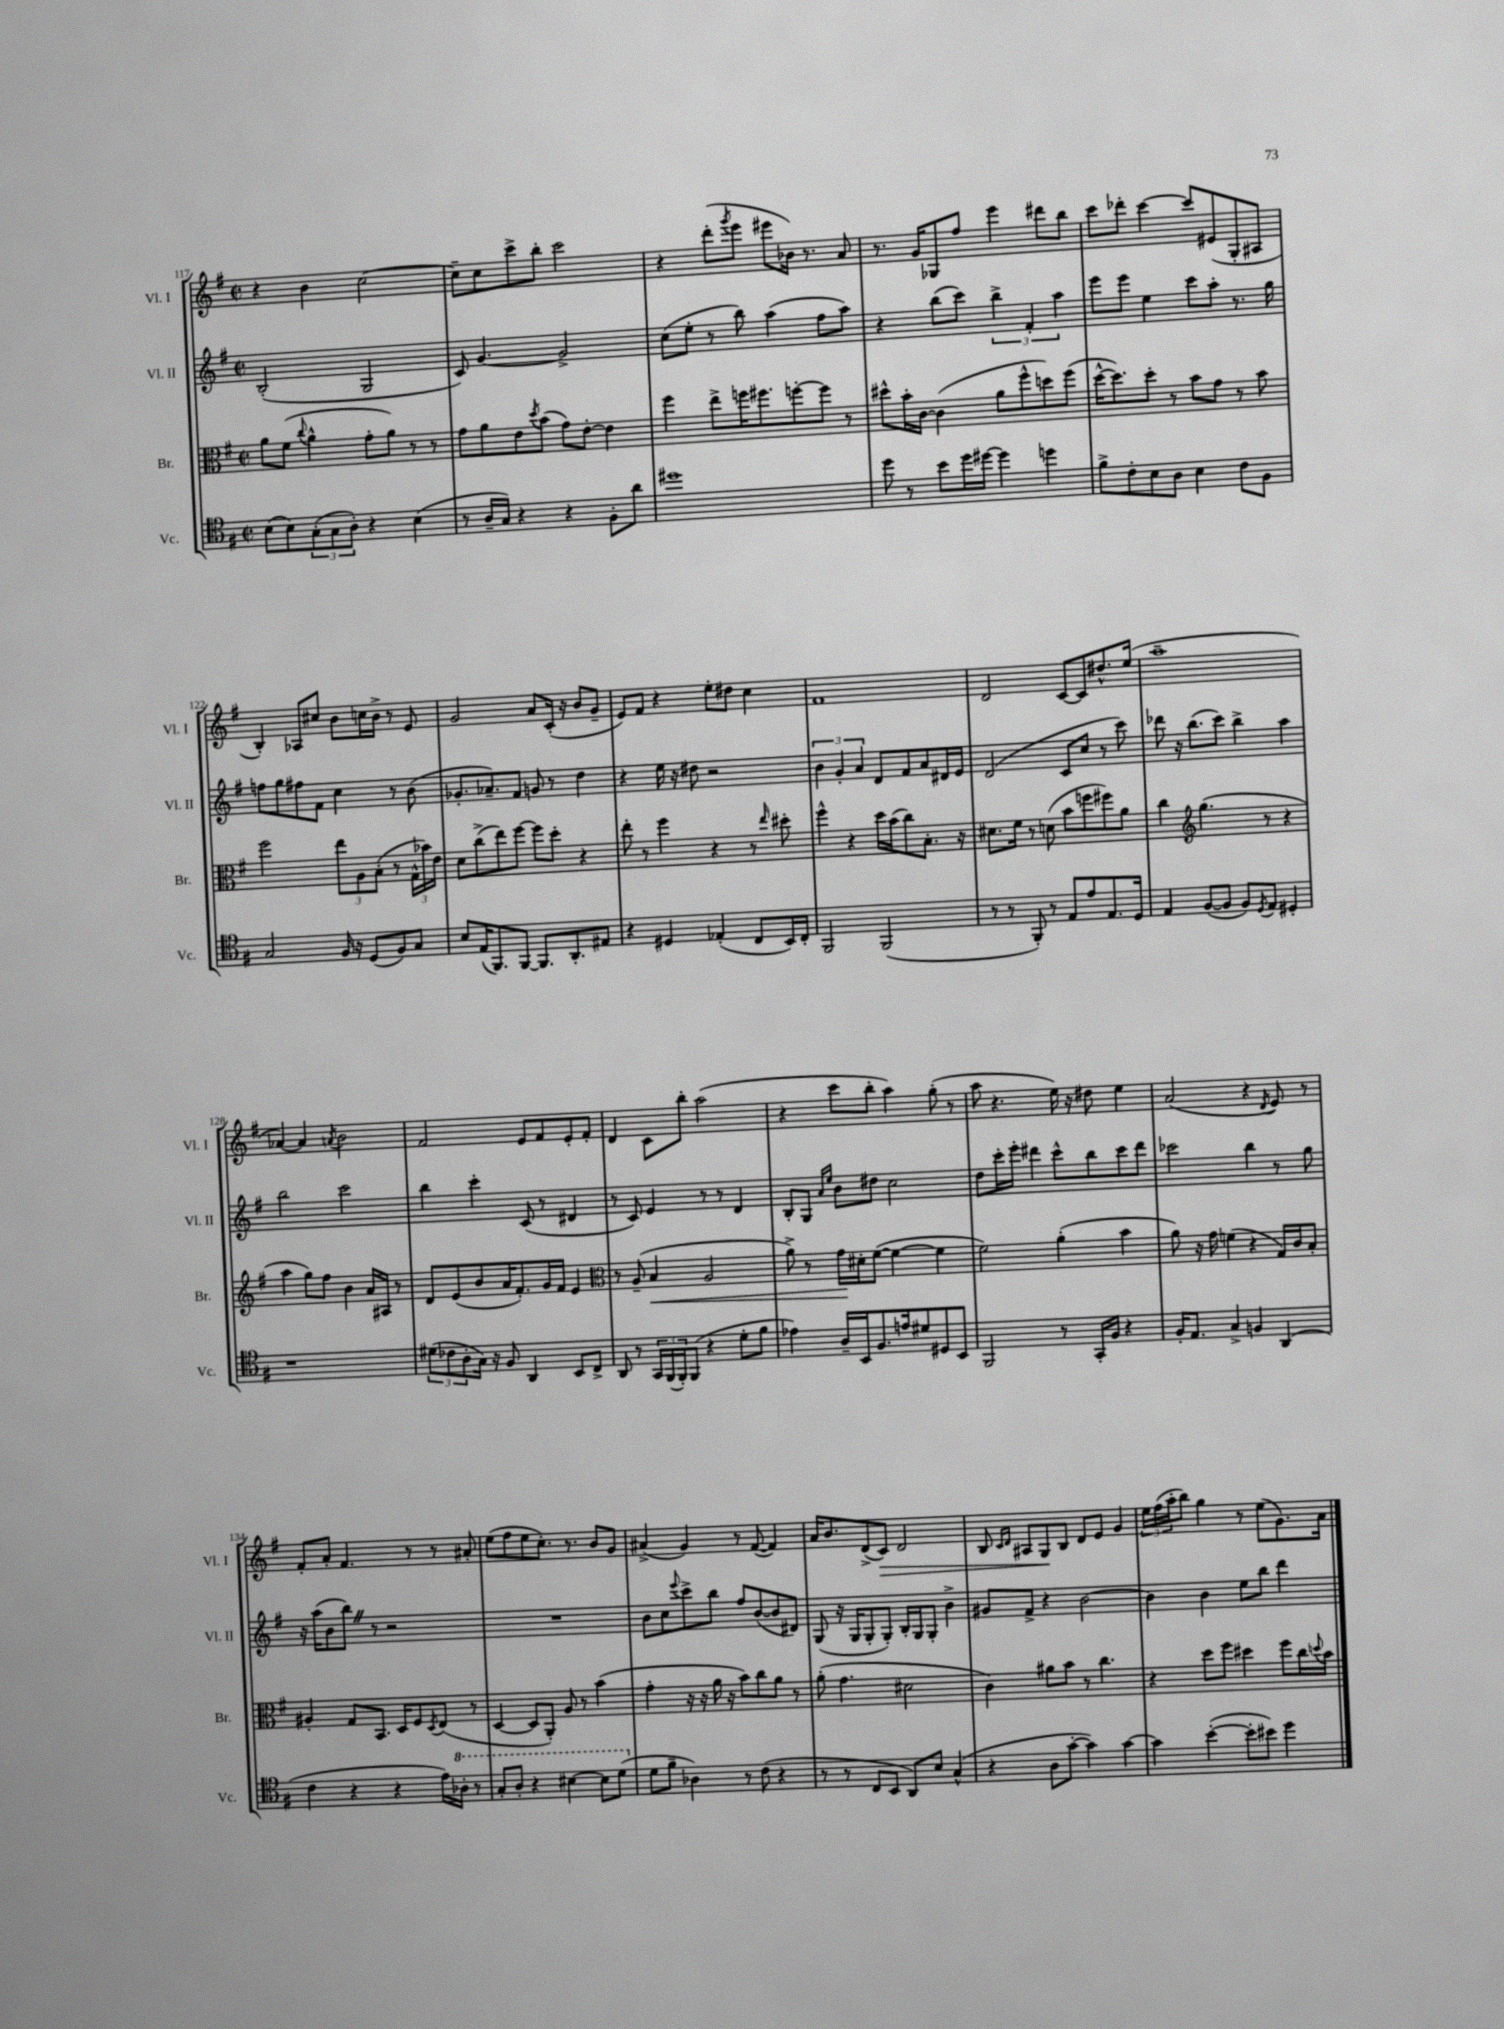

**kern	**kern	**kern	**kern
*staff4	*staff3	*staff2	*staff1
*clefC4	*clefC3	*clefG2	*clefG2
*k[f#]	*k[f#]	*k[f#]	*k[f#]
*M2/2	*M2/2	*M2/2	*M2/2
*met(c|)	*met(c|)	*met(c|)	*met(c|)
(8B\L	8a\L	(2B'/	4r
8B\)	(8f#\J	.	.
.	8qqcc/	.	.
(12G'\	4a^^\	.	4b\
12G\	.	.	.
12A'\J)	.	.	.
4r	8g'\L	2G/	[2cc\
.	8a\J)	.	.
(4B\	8r	.	.
.	8r	.	.
=	=	=	=
8r	8g\L	8c/)	8cc~\]L
16A~/LL	8a\	[4.g/	8cc\
16G/JJ)	.	.	.
4r	8e\	.	8ccc^\
.	8qdd/	.	.
.	(8b\J	.	8bb'\J
4r	8g\L)	2g^/]	2ccc\
.	[8e'\J	.	.
8F#'\L	4e\]	.	.
8a\J	.	.	.
=	=	=	=
1dd#	4ff#\	(8cc\L	4r
.	.	8ee'\J	.
.	8ee^\L	8r	(8ddd'\L
.	.	.	8qggg/
.	16ff\K	8bb\)	8eee\J
.	8.ff#\	.	.
.	.	(4aa\	8eee#\L
.	[8ff'\	.	16b-\Jk)
.	.	.	8.r
.	8ff\]J	8ff#\L	.
.	8r	8aa\J)	8a/
=	=	=	=
8dd\	8dd#^^\L	4r	8.r
8r	16b'\L	.	.
.	[16c\JJ	.	16g/LK
8b\L	(4c\]	(8bb\L	8G-/
16dd\L	.	8ccc\J)	8ff#/J
[16dd#\JJ	.	.	.
4dd#\]	8a\L	6bb^\	4eee\
.	8ff#^^\	.	.
.	.	6f#'/	.
4dd\	8dd\)	.	8ddd#\L
.	.	6aa\	.
.	(8ff#\J	.	8bb\J
=	=	=	=
8f#^\L	[16dd^^\LK	8eee\L	8ccc\L
.	8.dd\])	.	.
8c'\	.	8eee\J	8ddd-'\J
8B\	8dd'\J	4ee\	[4ccc\
8A\J	8r	.	.
4B\	8b\L	8ccc\L	8ccc/]L
.	8g\J	8aa'\J	(8e#/
8c\L	8r	8.r	8G'/
8F#\J	8b\	.	8A#/J
.	.	16gg\	.
=	=	=	=
2G/	2ff#\	8ff\L	4B'/)
.	.	8gg\	.
.	.	8ff#\	8A-/L
.	.	8f#\J	8cc#/J
16F#/	12ee\L	4cc\	8b\L
16r	.	.	.
.	12A\	.	.
(8D/L	.	.	16cc\L
.	(12B'\J	.	.
.	.	.	16b^\JJ
8F#/)	8r	8r	8r
8G/J	24G^^\LL	(8b\	8e/
.	24b-\)	.	.
.	24e\JJ	.	.
=	=	=	=
8B/L	8d\L	8.g-'/L	2g/
(16E/K	(8cc^\	.	.
8.FF#/)	.	8.a-~/)	.
.	8ee\)	.	.
[8FF#/J	[8ff#\J	8f#/J	.
8.FF#/]L	8ff#\]L	8g/	8a/L
.	8dd'\J	8r	(16c'/Jk
8.AA'/	.	.	16r
.	4r	4dd\	8b/L
8E#/J	.	.	8g~/J
=	=	=	=
4r	8ee'\	4r	8e/L)
.	8r	.	8f#/J
4D#/	4ff#\	16ee\	4r
.	.	16r	.
.	.	8dd#\	.
(4E-'/	4r	2r	8ee'\L
.	.	.	8dd#\J
8C/L	8r	.	4cc\
.	16qqee/	.	.
16BB/L)	8dd#'\	.	.
16C'/JJ	.	.	.
=	=	=	=
2FF#/	4ff#^^\	6b\	1f#
.	.	6g'/	.
.	4r	.	.
.	.	6a/	.
(2FF#/	16dd\LL	8d/L	.
.	(16b\J	.	.
.	8cc\)	8f#/	.
.	8.B'\J	8a/	.
.	.	16d#/L	.
.	16r	16e/JJ	.
=	=	=	=
8r	8.d#\L	(2d/	2d/
8r	.	.	.
.	16f#\Jk	.	.
8FF#'/)	8r	.	.
8r	(8d\	.	.
8E/L	8b\L	8c/L	[8c/L
8e/	8ff\	8cc/J	8c/]
8.E/	8ff#\)	8r	8.dd#^^/
.	8a\J	8ccc\)	.
16D/Jk	.	.	(16ee/Jk
=	=	=	=
4E/	4cc\	8ddd-\	1aa~
.	.	16r	.
.	.	(8.bb\L	.
*	*clefG2	*	*
([8F#/L	(4.gg\	.	.
8F#/]J	.	8ccc\J)	.
8F#/L)	.	4bb^\	.
8qD/	.	.	.
8E/J	8r	.	.
4D#'/	4r	4aa\	.
=	=	=	=
1r	4aa\	2bb\	[4a-/)
.	8gg\L)	.	4a-/]
.	8ff#\J	.	.
.	.	.	8qa/
.	4b\	2ccc\	2b\
.	16a/LL	.	.
.	16A#/JJ	.	.
.	8r	.	.
=	=	=	=
(12d#\L	8d/L	4bb\	2f#/
12c-\	.	.	.
.	(8e/	.	.
12A'\	.	.	.
16G\Jk)	8b/	4ccc'\	.
16r	.	.	.
8F#/	16a/K	.	.
.	8.f#'/)	.	.
4AA/	.	(8c/	8e/L
.	16g/L	8r	8f#/
.	16f#/JJ	.	.
8BB/L	4e/	4d#/	8e'/
8C^/J	.	.	8f#'/J
=	=	=	=
*	*clefC3	*	*
8AA/	8r	8r	4d/
8r	(8A~/	8c/)	.
24GG/LL	4B/	4e/	8c\L
(24FF#/	.	.	.
24FF#'/J)	.	.	.
(8FF#/J	.	.	8bb'\J
4r	2A/	8r	(2aa\
.	.	8r	.
8d'\L	.	4d/	.
8f#\J	.	.	.
=	=	=	=
4e-\)	8a^\)	8B'/L	4r
.	8r	8G/J	.
.	.	16qqa/LL	.
.	.	16qqee/JJ	.
16A~/LL	16g\LL	8b\L	8ccc\L
16BB/J	16d#'\J	.	.
8.F#/	([8f#\J	8dd#\J	8bb'\J
.	4f#\_	2cc\	4aa\)
16e/k	.	.	.
8d#/	.	.	.
8D#/	4f#\]	.	(8gg'\
8BB/J	.	.	8r
=	=	=	=
2FF#/	2f#\)	8dd\L	8aa\
.	.	16ccc'\L	4.r
.	.	16eee'\JJ	.
.	.	4ddd#\	.
8r	(4a'\	8ccc^^\L	16ee\)
.	.	.	16r
16GG'/LL	.	8bb\	8dd#\
16F#/JJ	.	.	.
4r	4b\	8ccc\	4ee\
.	.	8ddd#\J	.
=	=	=	=
16F#'/LK	8a\)	2ccc-\	(2a/
8.E/J	.	.	.
.	16r	.	.
.	16g\	.	.
4G^/	(4f\	.	.
4F/	4r	4bb\	4r
.	.	.	8qd/
(4AA/	16G/LL)	8r	8e/)
.	16c/J	.	.
.	8B'/J	8gg\	8r
=	=	=	=
4c\	4A#'/	16r	8f#'/L
.	.	(16aa\LK	.
.	.	8b\	8a'/J
4r	8G/L	8bb\J)	4.f#/
.	8.BB/J	8r	.
4r	.	2r	.
.	16D/LK	.	.
.	8F#/	.	8r
.	8qD/	.	.
16e\LL)	(8E/J	.	8r
16a-'\JJ	.	.	.
8r	8r	.	8a#'/
=	=	=	=
8g'/L	[4D/	1r	(8ee\L
8a'/J	.	.	8ff#\
4r	8D/]L	.	8ee\
.	8AA'/J)	.	8.cc'\J)
[4b#\	8A/	.	.
.	.	.	8.r
.	8r	.	.
8b#\]L	(4b\	.	8b/L
(8dd\J	.	.	8g/J
=	=	=	=
8d\L	4g'\	8b\L	(4a#^/
8f#~\J	.	8cc\	.
.	.	8qqeee/	.
4A-\)	16r	8ccc^\	4g/)
.	16r	.	.
.	16a\	8bb\J	.
.	16r	.	.
8r	8b\L)	8ff#/L	8r
(8c\	8cc\	([8b/	([8f#/
4r	8a\J	8b/]	4f#/])
.	8r	8d#/J)	.
=	=	=	=
8r	(8a'\	(8G/	16a/LK
.	.	.	8.b/
8r	4.g\	16r	.
.	.	16G/LK	.
8C/L	.	8G'/	(8d^/
8BB/J	.	8G'/J)	8c/J)
8AA/L)	2d#\	16B'/LL	2d/
.	.	16G/J	.
8B/J	.	8G'/J	.
(4G^^/	.	4b^\	.
=	=	=	=
4r	4c\)	8g#/L	8B/
.	.	.	16qqc/LL
.	.	.	16qqd/JJ
.	.	8f#^/J	8A#/L
8A\L	8a#\L	4r	8G/
[8g'\J	8b\J	.	8B/J
4g\])	8r	[2b\	8d/L
.	4.cc\	.	8e/J
[4g\	.	.	4g/
=	=	=	=
4g\]	4r	4b\]	24ee\LL
.	.	.	(24ff#\
.	.	.	24aa'\J
.	.	.	8bb\J)
([4b'\	8dd\L	4b\	4gg\
.	8ff#\J	.	.
8b'\]L	4dd#\	8ee\L	8r
8b#\J)	.	8bb\J	(8ee\L
4dd\	8ff#\L	4ddd\	8.g\)
.	16cc\L	.	.
.	8qqdd/	.	.
.	16b\JJ	.	16a\Jk
==	==	==	==
*-	*-	*-	*-
